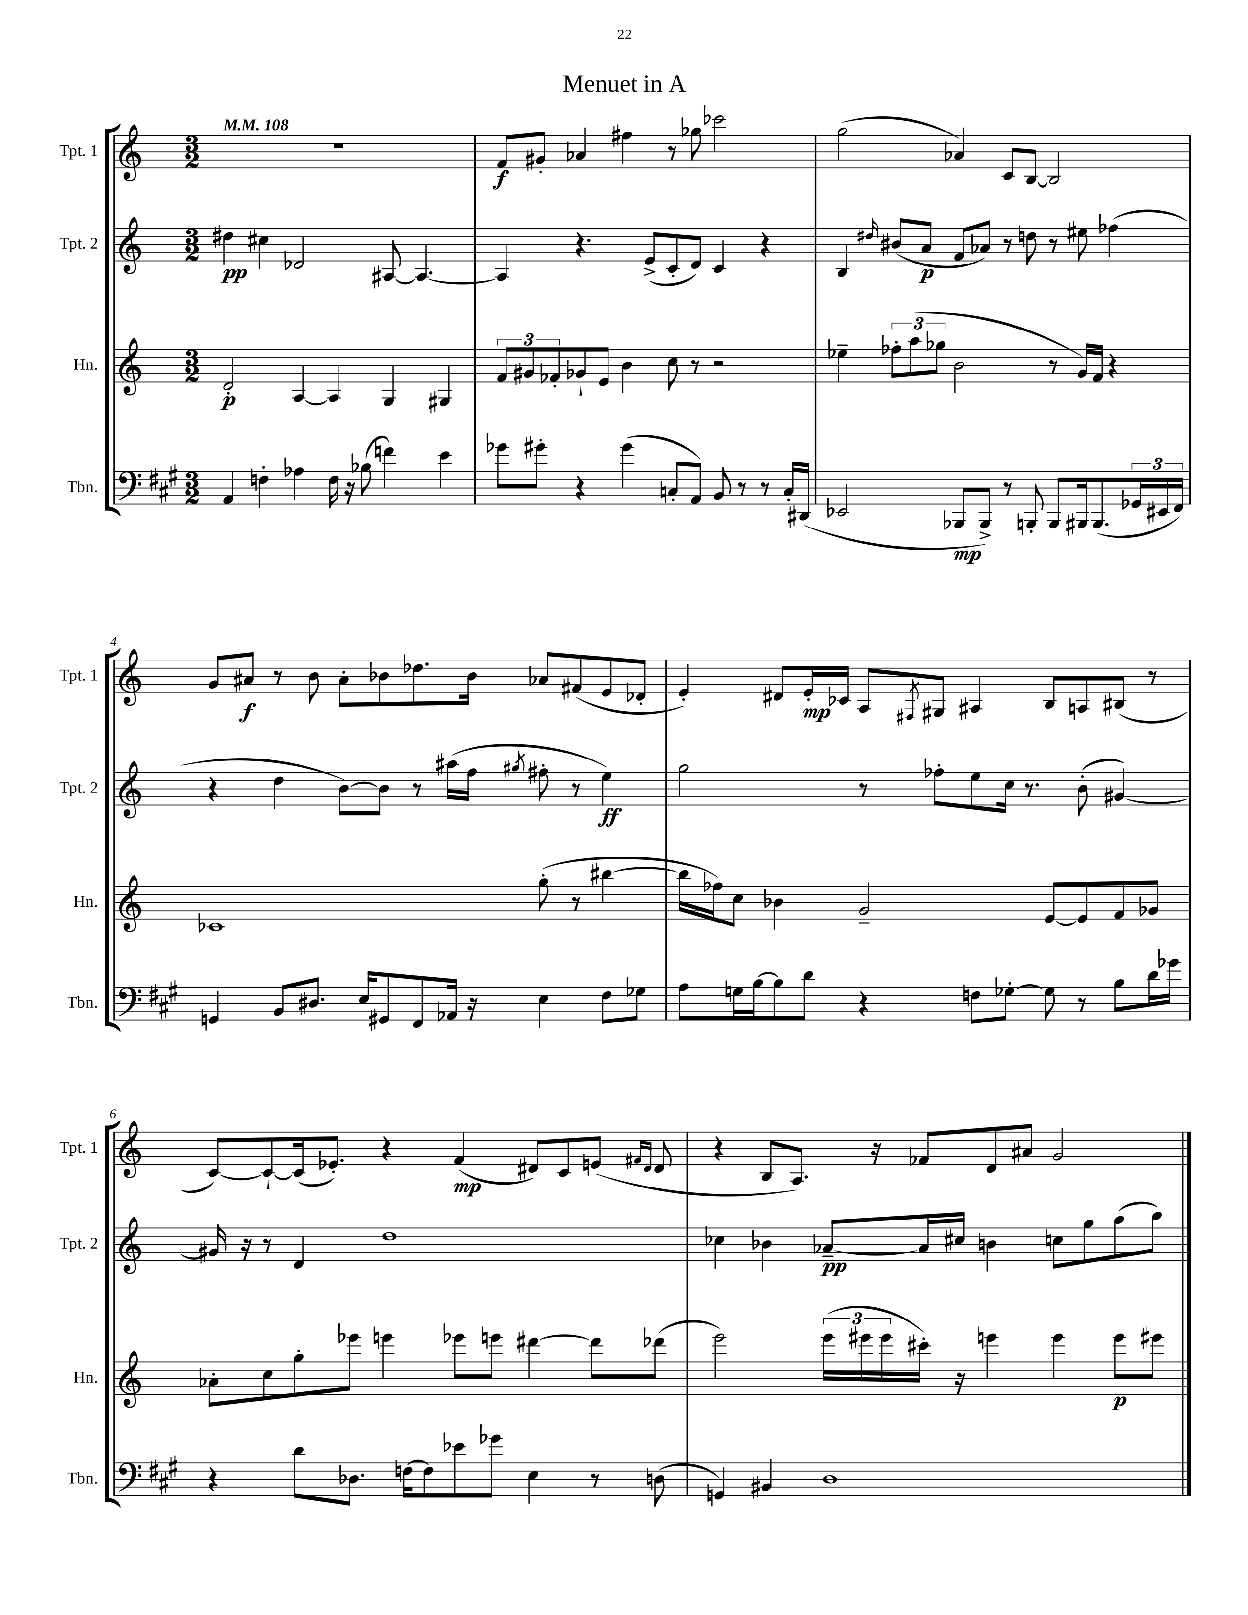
\header { title = "Menuet in A" }
<<
\new StaffGroup <<
\new Staff = "s0" \with { instrumentName = "Tpt. 1" shortInstrumentName = "Tpt. 1" } {
    \clef treble \key c \major \numericTimeSignature \time 3/2 \tempo 4 = 108
    R1. |
    f'8\f gis'8-. aes'4 fis''4 r8 ges''8 ces'''2 |
    g''2( aes'4) c'8 b8~ b2 |
    g'8 ais'8\f r8 b'8 ais'8-. bes'8 des''8. bes'16 aes'8 fis'8( e'8 des'8-. |
    e'4-.) dis'8 e'16-.\mp ces'16 a8 \acciaccatura { fis8 } gis8 ais4 b8 a8 bis8( r8 |
    c'8~) c'8~-! c'16( ees'8.-.) r4 f'4\mp( dis'8) c'8 e'8( \grace { fis'16 dis'16 } dis'8 |
    r4 b8 a8.) r16 fes'8 d'8 ais'8 g'2 \bar "|." |
}
\new Staff = "s1" \with { instrumentName = "Tpt. 2" shortInstrumentName = "Tpt. 2" } {
    \clef treble \key c \major \numericTimeSignature \time 3/2
    dis''4\pp cis''4 des'2 ais8~ ais4.~ |
    ais4 r4. e'8->( c'8-. d'8) c'4 r4 |
    b4 \grace { dis''16 } bis'8( a'8\p f'8 aes'8) r8 d''8 r8 eis''8 fes''4( |
    r4 d''4 b'8~) b'8 r8 ais''16( f''16 \acciaccatura { gis''8 } fis''8-. r8 e''4\ff) |
    g''2 r8 fes''8-. e''8 c''16 r8. b'8-.( gis'4~) |
    gis'16 r16 r8 d'4 d''1 |
    ces''4 bes'4 aes'8~--\pp aes'16 cis''16 b'4 c''8 g''8 a''8( b''8) \bar "|." |
}
\new Staff = "s2" \with { instrumentName = "Hn." shortInstrumentName = "Hn." } {
    \clef treble \key c \major \numericTimeSignature \time 3/2
    d'2-.\p a4~ a4 g4 gis4 |
    \tuplet 3/2 { f'8 gis'8 fes'8-. } ges'8-! e'8 b'4 c''8 r8 r2 |
    ees''4-- \tuplet 3/2 { fes''8-. a''8( ges''8 } b'2 r8 g'16) f'16 r4 |
    ces'1 g''8-.( r8 bis''4~ |
    bis''16 fes''16) c''8 bes'4 g'2-- e'8~ e'8 f'8 ges'8 |
    aes'8-. c''8 g''8-. ees'''8 e'''4 ees'''8 e'''8 dis'''4~ dis'''8 des'''8( |
    e'''2) \tuplet 3/2 { e'''16( eis'''16 eis'''16 } cis'''16-.) r16 e'''4 e'''4 e'''8\p eis'''8 \bar "|." |
}
\new Staff = "s3" \with { instrumentName = "Tbn." shortInstrumentName = "Tbn." } {
    \clef bass \key a \major \numericTimeSignature \time 3/2
    a,4 f4-. aes4 f16 r16 bes8( f'4) e'4 |
    ges'8 gis'8-. r4 gis'4( c8-. a,8) b,8 r8 r8 c16-. dis,16( |
    ees,2 bes,,8\mp bes,,8->) r8 b,,8-. b,,8 bis,,16 bis,,8.( \tuplet 3/2 { ges,16 eis,16 fis,16) } |
    g,4 b,8 dis8. e16 gis,8 fis,8 aes,16 r16 e4 fis8 ges8 |
    a8 g16 b16~ b8 d'8 r4 f8 ges8~-. ges8 r8 b8 d'16 ges'16 |
    r4 d'8 des8. f16~ f8 ees'8 ges'8 e4 r8 d8( |
    g,4) bis,4 d1 \bar "|." |
}
>>
>>
